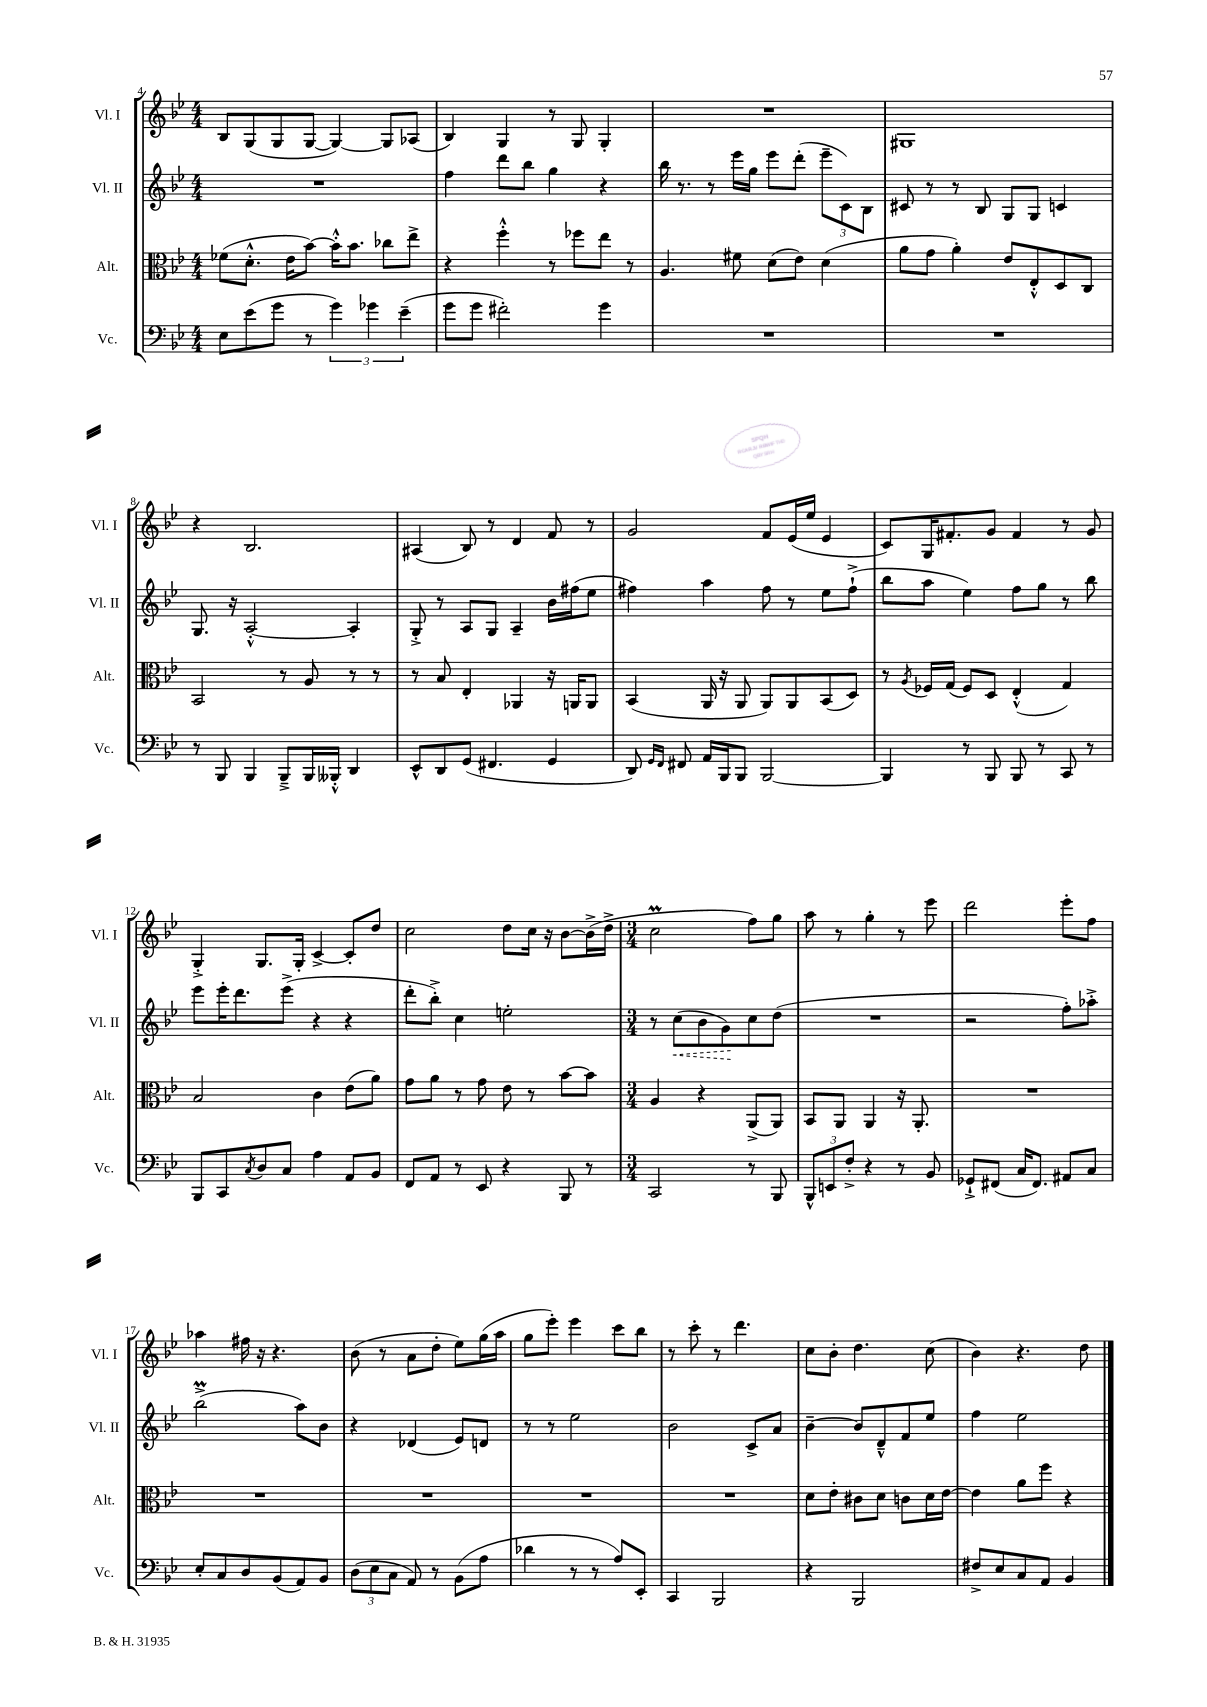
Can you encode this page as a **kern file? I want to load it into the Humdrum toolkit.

**kern	**kern	**kern	**dynam	**kern
*part4	*part3	*part2	*part2	*part1
*staff4	*staff3	*staff2	*staff2	*staff1
*I"Vc.	*I"Alt.	*I"Vl. II	*	*I"Vl. I
*I'Vc.	*I'Alt.	*I'Vl. II	*	*I'Vl. I
*clefF4	*clefC3	*clefG2	*	*clefG2
*k[b-e-]	*k[b-e-]	*k[b-e-]	*	*k[b-e-]
*M4/4	*M4/4	*M4/4	*	*M4/4
=4	=4	=4	=4	=4
8E-\L	(8f-X\L	1r	.	8B-/L
(8e-\	8.d'^^\J	.	.	(8G/
8g\J	.	.	.	8G/
.	16e-\KL	.	.	.
8r	[8b-\J)	.	.	[8G/J
6g\)	16b-'^^\KL]	.	.	4G/_)
.	8.b-\J	.	.	.
6g-X\	.	.	.	.
.	8cc-X\L	.	.	8G/L]
(6e-~\	.	.	.	.
.	8ee-^\J	.	.	(8A-X/J
=5	=5	=5	=5	=5
8g\L	4r	4ff\	.	4B-/)
8g\J	.	.	.	.
2f#X'\)	4ff'^^\	8ddd\L	.	4G/
.	.	8bb-\J	.	.
.	8r	4gg\	.	8r
.	8ff-X\L	.	.	8G/
4g\	8ee-\J	4r	.	4G'/
.	8r	.	.	.
=6	=6	=6	=6	=6
1r	4.A/	16bb-\	.	1r
.	.	8.r	.	.
.	.	8r	.	.
.	8f#X\	16eee-\LL	.	.
.	.	16gg\JJ	.	.
.	(8d\L	8eee-\L	.	.
.	8e-\J)	(8ddd'\J	.	.
.	(4d\	12eee-~\L	.	.
.	.	12c\)	.	.
.	.	12B-\J	.	.
=7	=7	=7	=7	=7
1r	8a\L	8c#X/	.	1G#X
.	8g\J	8r	.	.
.	4a'\)	8r	.	.
.	.	8B-/	.	.
.	8e-/L	8G/L	.	.
.	8E-'^^/	8G/J	.	.
.	8D/	4cn/	.	.
.	8C/J	.	.	.
!!LO:LB:g=z
=8	=8	=8	=8	=8
8r	2BB-/	8.G/	.	4r
8BBB-/	.	.	.	.
.	.	16r	.	.
4BBB-/	.	[2A'^^/	.	2.B-/
8BBB-~^/L	8r	.	.	.
16BBB-/L	8A/	.	.	.
16BBB--X'^^/JJ	.	.	.	.
4DD/	8r	4A'/]	.	.
.	8r	.	.	.
=9	=9	=9	=9	=9
8EE-^^/L	8r	8G'^/	.	(4A#X/
8DD/	8B-/	8r	.	.
(8GG/J	4E-'/	8A/L	.	8B-/)
4.FF#X/	.	8G/J	.	8r
.	4AA-X/	4A~/	.	4d/
4GG/	16r	16b-\LL	.	8f/
.	16AAn/KL	(16ff#X\J	.	.
.	8AA/J	8ee-\J	.	8r
=10	=10	=10	=10	=10
8DD/)	(4BB-/	4ff#X\)	.	2g/
16qqGG/LL	.	.	.	.
16qqFF/JJ	.	.	.	.
8FF#X/	.	.	.	.
16AA/LL	16AA/	4aa\	.	.
16BBB-/J	16r	.	.	.
8BBB-/J	8AA/	.	.	.
[2BBB-/	8AA/L)	8ff#\	.	8f/L
.	8AA/	8r	.	(16e-/L
.	.	.	.	16ee-/JJ
.	(8BB-/	8ee-\L	.	4e-/
.	8D/J)	(8ff#`^\J	.	.
=11	=11	=11	=11	=11
4BBB-/]	8r	8bb-\L	.	8c/L)
.	8qA/	.	.	.
.	16F-X/LL	8aa\J	.	16G/K
.	(16G/JJ	.	.	8.f#X'/
8r	8F-/L)	4ee-\)	.	.
8BBB-/	8D/J	.	.	8g/J
8BBB-/	(4E-'^^/	8ff\L	.	4f#/
8r	.	8gg\J	.	.
8CC/	4G/)	8r	.	8r
8r	.	8bb-\	.	8g/
!!LO:LB:g=z
=12	=12	=12	=12	=12
8BBB-/L	2B-/	8eee-\L	.	4G'^/
8CC/	.	16eee-'\K	.	.
.	.	8.ddd\	.	.
8qC/	.	.	.	.
8D/	.	.	.	8.G/L
8C/J	.	(8eee-^\J	.	.
.	.	.	.	16G'/Jk
4A\	4c\	4r	.	[4c^/
8AA/L	(8e-\L	4r	.	8c'/L]
8BB-/J	8a\J)	.	.	8dd/J
=13	=13	=13	=13	=13
8FF/L	8g\L	8ddd'\L	.	2cc\
8AA/J	8a\J	8bb-'^\J)	.	.
8r	8r	4cc\	.	.
8EE-/	8g\	.	.	.
4r	8e-\	2een'\	.	8dd\L
.	8r	.	.	16cc\Jk
.	.	.	.	16r
8BBB-/	[8b-\L	.	.	[8b-\L
8r	8b-\J]	.	.	(16b-^\L]
.	.	.	.	16dd^\JJ
=14	=14	=14	=14	=14
*M3/4	*M3/4	*M3/4	*	*M3/4
2CC/	4A/	8r	.	2ccM\
!	!	!	!LO:HP:b	!
.	.	(8cc\L	<	.
.	4r	8b-\	.	.
.	.	8g\)	.	.
8r	(8AA^/L	8cc\	[	8ff\L)
8BBB-/	8AA/J)	(8dd\J	.	8gg\J
=15	=15	=15	=15	=15
12BBB-^^/L	8BB-/L	2.r	.	8aa\
12EEn/	.	.	.	.
.	8AA/J	.	.	8r
12F'^/J	.	.	.	.
4r	4AA/	.	.	4gg'\
8r	16r	.	.	8r
.	8.AA'/	.	.	.
8BB-/	.	.	.	8eee-\
=16	=16	=16	=16	=16
8GG-X`^/L	2.r	2r	.	2ddd\
(8FF#X/J	.	.	.	.
16C/KL	.	.	.	.
8.FF#/J)	.	.	.	.
8AA#X/L	.	8ff'\L)	.	8eee-'\L
8C/J	.	8aa-X'^\J	.	8ff\J
!!LO:LB:g=z
=17	=17	=17	=17	=17
8E-'/L	2.r	(2bb-M^\	.	4aa-X\
8C/	.	.	.	.
8D/	.	.	.	16ff#X\
.	.	.	.	16r
(8BB-/	.	.	.	4.r
8AA/)	.	8aa\L)	.	.
8BB-/J	.	8b-\J	.	.
=18	=18	=18	=18	=18
(12D\L	2.r	4r	.	(8b-\
12E-\	.	.	.	.
.	.	.	.	8r
12C\J	.	.	.	.
8AA/)	.	(4d-X/	.	8a\L
8r	.	.	.	8dd'\J
(8BB-\L	.	8e-/L)	.	8ee-\L)
8A\J	.	8dn/J	.	(16gg\L
.	.	.	.	16aa\JJ
=19	=19	=19	=19	=19
4d-X\	2.r	8r	.	8gg\L
.	.	8r	.	8eee-'\J)
8r	.	2ee-\	.	4eee-\
8r	.	.	.	.
8A/L)	.	.	.	8ccc\L
8EE-'/J	.	.	.	8bb-\J
=20	=20	=20	=20	=20
4CC/	2.r	2b-\	.	8r
.	.	.	.	8ccc'\
2BBB-/	.	.	.	8r
.	.	.	.	4.ddd\
.	.	8c^/L	.	.
.	.	8a/J	.	.
=21	=21	=21	=21	=21
4r	8d\L	[4b-~\	.	8cc\L
.	8e-'\J	.	.	8b-'\J
2BBB-/	8c#X\L	8b-/L]	.	4.dd\
.	8d\J	8d~^^/	.	.
.	8cn\L	8f/	.	.
.	16d\L	8ee-/J	.	(8cc\
.	[16e-\JJ	.	.	.
=22	=22	=22	=22	=22
8F#X^/L	4e-\]	4ff\	.	4b-\)
8E-/	.	.	.	.
8C/	8a\L	2ee-\	.	4.r
8AA/J	8ff\J	.	.	.
4BB-/	4r	.	.	.
.	.	.	.	8dd\
==	==	==	==	==
*-	*-	*-	*-	*-
